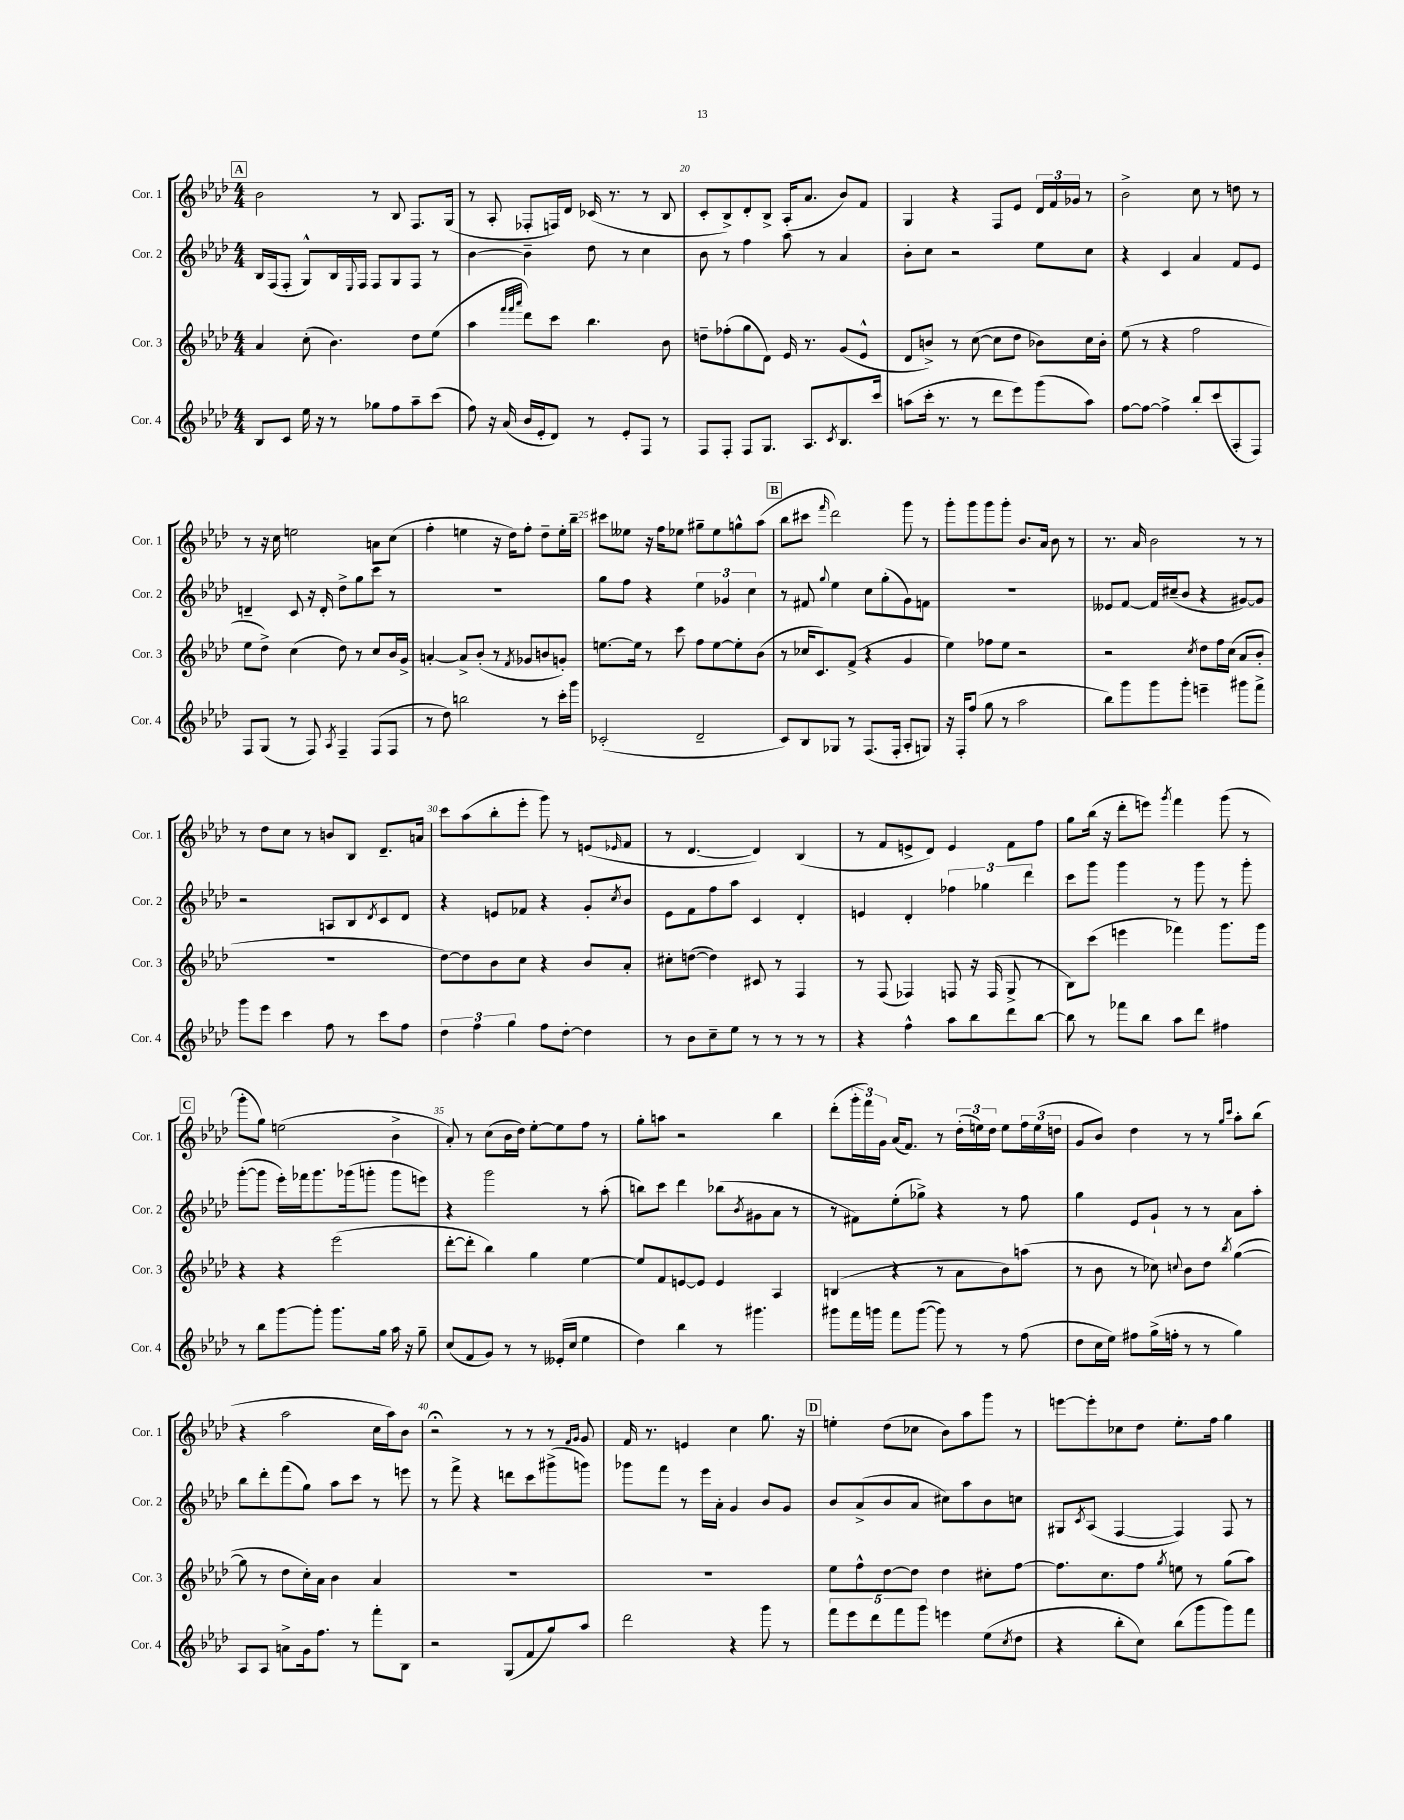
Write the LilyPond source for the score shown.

<<
\new StaffGroup <<
\new Staff = "s0" \with { instrumentName = "Cor. 1" shortInstrumentName = "Cor. 1" } {
    \clef treble \key aes \major \numericTimeSignature \time 4/4
    \mark \markup { \box "A" } bes'2 r8 bes8 f8. g16( |
    r8 aes8-. fes8-. f16) des'16 ces'16( r8. r8 bes8 |
    c'8-. bes8->) des'8-. bes8-> aes16-.( aes'8. bes'8) f'8 |
    g4 r4 f8 ees'8 \tuplet 3/2 { des'16 f'16 ges'16 } r8 |
    bes'2-> c''8 r8 d''8 r8 |
    r8 r16 c''16 e''2 a'8 c''8( |
    f''4-. e''4 r16 des''16) f''8-. des''8-- e''16-. bes''16-- |
    cis'''8 eeses''8 r16 f''16 ees''8 gis''8-- ees''8 g''8-^ aes''8( |
    \mark \markup { \box "B" } bes''8 cis'''8 \grace { f'''16 } des'''2) g'''8 r8 |
    g'''8-. g'''8 g'''8 g'''8-. bes'8. aes'16 bes'8 r8 |
    r8. aes'16 bes'2 r8 r8 |
    r8 des''8 c''8 r8 b'8 bes8 des'8.-- a'16 |
    c'''8 aes''8( bes''8-. ees'''8-. g'''8) r8 e'8( \grace { ees'16 } f'8 |
    r8 des'4.~ des'4) bes4( |
    r8 f'8 e'8-> des'8) e'4 f'8 f''8 |
    g''8 bes''16( r16 des'''8-. e'''8) \acciaccatura { g'''8 } f'''4 g'''8( r8 |
    \mark \markup { \box "C" } g'''8-. g''8) e''2( bes'4-> |
    aes'8-.) r8 c''8( bes'16 des''16) ees''8~-. ees''8 f''8 r8 |
    g''8-. a''8 r2 bes''4 |
    des'''8-.( \tuplet 3/2 { g'''16-. f'''16) g'16 } aes'16( f'8.) r8 \tuplet 3/2 { des''16-.( e''16) des''16 } e''8 \tuplet 3/2 { f''16 e''16( d''16 } |
    g'8 bes'8) des''4 r8 r8 \grace { g''16 c'''16 } aes''8-. bes''8( |
    r4 aes''2 c''16 aes''16) bes'8 |
    r2\fermata r8 r8 r8 \grace { f'16 g'16 } g'8 |
    f'16 r8. e'4 c''4 g''8. r16 |
    \mark \markup { \box "D" } e''4-. des''8( ces''8 bes'8) aes''8 g'''8 r8 |
    e'''8~ e'''8-. ces''8 des''8 ees''8.-. f''16 g''4 \bar "|." |
}
\new Staff = "s1" \with { instrumentName = "Cor. 2" shortInstrumentName = "Cor. 2" } {
    \clef treble \key aes \major \numericTimeSignature \time 4/4
    \mark \markup { \box "A" } bes16 f16( f8-. g8-^) bes16 \appoggiatura { ees8 } f16 f8 g8 f8 r8 |
    bes'4~ bes'4-- des''8 r8 c''4 |
    bes'8 r8 f''4 aes''8 r8 aes'4 |
    bes'8-. c''8 r2 ees''8 c''8 |
    r4 c'4 aes'4 f'8 ees'8 |
    d'4-- c'8 r16 d'16-. des''8-> g''8 c'''8 r8 |
    R1 |
    g''8 f''8 r4 \tuplet 3/2 { ees''4 ges'4 c''4 } |
    \mark \markup { \box "B" } r8 fis'8 \appoggiatura { g''8 } ees''4 c''8 g''8-.( g'8) f'8 |
    R1 |
    eeses'8 f'8~ f'16 cis''16--( bes'8 r4 gis'8~) gis'8 |
    r2 a8 bes8 \acciaccatura { des'8 } c'8 des'8 |
    r4 e'8 fes'8 r4 g'8-. \acciaccatura { c''8 } bes'8 |
    ees'8 f'8 f''8 aes''8 c'4 des'4-. |
    e'4 des'4-. \tuplet 3/2 { fes''4 ges''4 des'''4 } |
    c'''8 g'''8 g'''4 r8 g'''8 r8 g'''8-. |
    \mark \markup { \box "C" } g'''8~-.( g'''8 ees'''16-.) fes'''16 g'''8. ges'''16( g'''8-. g'''8 e'''8) |
    r4 g'''2 r8 aes''8-.( |
    b''8) c'''8 des'''4 bes''8( \acciaccatura { bes'8 } gis'8 aes'8 r8 |
    r8 fis'8) ees''8-.( ges''8->) r4 r8 f''8 |
    g''4 ees'8 g'8-! r8 r8 aes'8 aes''8-. |
    bes''8 des'''8-. f'''8( g''8) aes''8 c'''8 r8 e'''8 |
    r8 f'''8-> r4 d'''8 c'''8 gis'''8->( g'''8) |
    ges'''8 f'''8 r8 ees'''16 aes'16-. g'4 bes'8 g'8 |
    \mark \markup { \box "D" } bes'8 aes'8->( bes'8 aes'8 cis''8) aes''8 bes'8 c''8 |
    gis8 \acciaccatura { c'8 } aes8( f4~ f4) f8 r8 \bar "|." |
}
\new Staff = "s2" \with { instrumentName = "Cor. 3" shortInstrumentName = "Cor. 3" } {
    \clef treble \key aes \major \numericTimeSignature \time 4/4
    \mark \markup { \box "A" } aes'4 c''8-.( bes'4.) des''8 ees''8( |
    aes''4 \grace { f'''32 f'''32 aes'''32 } des'''8) c'''8 bes''4. bes'8 |
    d''8-- fes''8-.( g''8 des'8) ees'16 r8. g'8( ees'8-^ |
    des'8 b'8->) r8 c''8~( c''8 des''8 bes'8) c''16 bes'16-. |
    ees''8( r8 r4 f''2 |
    ees''8 des''8->) c''4( des''8) r8 c''8 bes'16 g'16-> |
    a'4~-. a'8-> bes'8-.( r8 \acciaccatura { f'8 } ges'8 b'8 g'8-.) |
    e''8.~ e''16 r8 c'''8 f''8 e''8~ e''8-. bes'8( |
    \mark \markup { \box "B" } r8 ces''16 c'8.) f'8->( r4 g'4 |
    ees''4) fes''8 ees''8 r2 |
    r2 \acciaccatura { c''8 } des''8 f''16 c''16( aes'8 bes'8-. |
    R1 |
    des''8~) des''8 bes'8 c''8 r4 bes'8 aes'8-. |
    cis''8-. d''8~( d''4) cis'8 r8 f4 |
    r8 f8( fes4) f8 r16 f16( g8-> r8 |
    bes8) c'''8( e'''4 fes'''4) g'''8. g'''16 |
    \mark \markup { \box "C" } r4 r4 ees'''2( |
    des'''8~-. des'''8-. bes''4) g''4 ees''4~ |
    ees''8 f'8 e'8~ e'8 e'4 aes4 |
    b4( r4 r8 aes'8 bes'8) a''8( |
    r8 bes'8 r8 ces''8) \appoggiatura { c''8 } bes'8 des''8 \acciaccatura { bes''8 } g''4~( |
    g''8 r8 des''8 c''16-.) aes'16 bes'4 aes'4 |
    R1 |
    R1 |
    \mark \markup { \box "D" } ees''8 f''8-^ des''8~ des''8 des''4 cis''8-. f''8~ |
    f''8. c''8. f''8 \acciaccatura { g''8 } e''8 r8 g''8( aes''8) \bar "|." |
}
\new Staff = "s3" \with { instrumentName = "Cor. 4" shortInstrumentName = "Cor. 4" } {
    \clef treble \key aes \major \numericTimeSignature \time 4/4
    \mark \markup { \box "A" } bes8 c'8 ees''16 r16 r8 ges''8 f''8 aes''8-- c'''8( |
    f''8) r16 aes'16( bes'16 ees'16-. des'8) r8 ees'8-. f8 r8 |
    f8 f8-. f8 g8. aes8. \acciaccatura { c'8 } bes8. c'''16 |
    a''8( c'''16-. r8. r8 des'''8 ees'''8) g'''8( a''8) |
    f''8~ f''8~ f''4-> bes''8-. c'''8( aes8-. f8) |
    f8 g8( r8 f8) \acciaccatura { aes8 } f4-- f8( f8 |
    r8 des''8) b''2 r8 c'''16-. g'''16 |
    ces'2-.( des'2-- |
    \mark \markup { \box "B" } c'8) bes8 ges8 r8 f8.( f16-. aes8-. g8) |
    r16 f16-. f''8( g''8 r8 aes''2 |
    bes''8) g'''8 g'''8 g'''8-. e'''4-- gis'''8 f'''8-> |
    g'''8 ees'''8 c'''4 f''8 r8 c'''8 f''8 |
    \tuplet 3/2 { des''4 f''4 g''4 } f''8 des''8~-. des''4 |
    r8 bes'8 c''8-- ees''8 r8 r8 r8 r8 |
    r4 f''4-^ aes''8 bes''8 des'''8 bes''8~ |
    bes''8 r8 fes'''8 bes''8 aes''8 des'''8 fis''4 |
    \mark \markup { \box "C" } r8 bes''8 g'''8~ g'''8-. g'''8. g''16 aes''16 r16 g''8-- |
    c''8( f'8 g'8) r8 r8 eeses'16-.( c''16 ees''4 |
    des''4) bes''4 r8 gis'''4. |
    gis'''8 f'''16 g'''16 f'''8 g'''8~( g'''8) r8 r8 f''8( |
    des''8 c''16 ees''16) fis''8 g''16->( f''16-. r8 r8 g''4) |
    aes8 aes8 a'8-> g'16 f''8. r8 f'''8-. bes8 |
    r2 g8( f'8 g''8) aes''8 |
    des'''2 r4 g'''8 r8 |
    \mark \markup { \box "D" } \tuplet 5/4 { f'''8 ees'''8 des'''8 f'''8 g'''8 } e'''4 ees''8( \acciaccatura { c''8 } des''8 |
    r4 bes''8-. c''8) bes''8( g'''8 g'''8) f'''8 \bar "|." |
}
>>
>>
\layout { \context { \Score currentBarNumber = #18 \override BarNumber.break-visibility = ##(#f #t #t) barNumberVisibility = #(every-nth-bar-number-visible 5) } }
